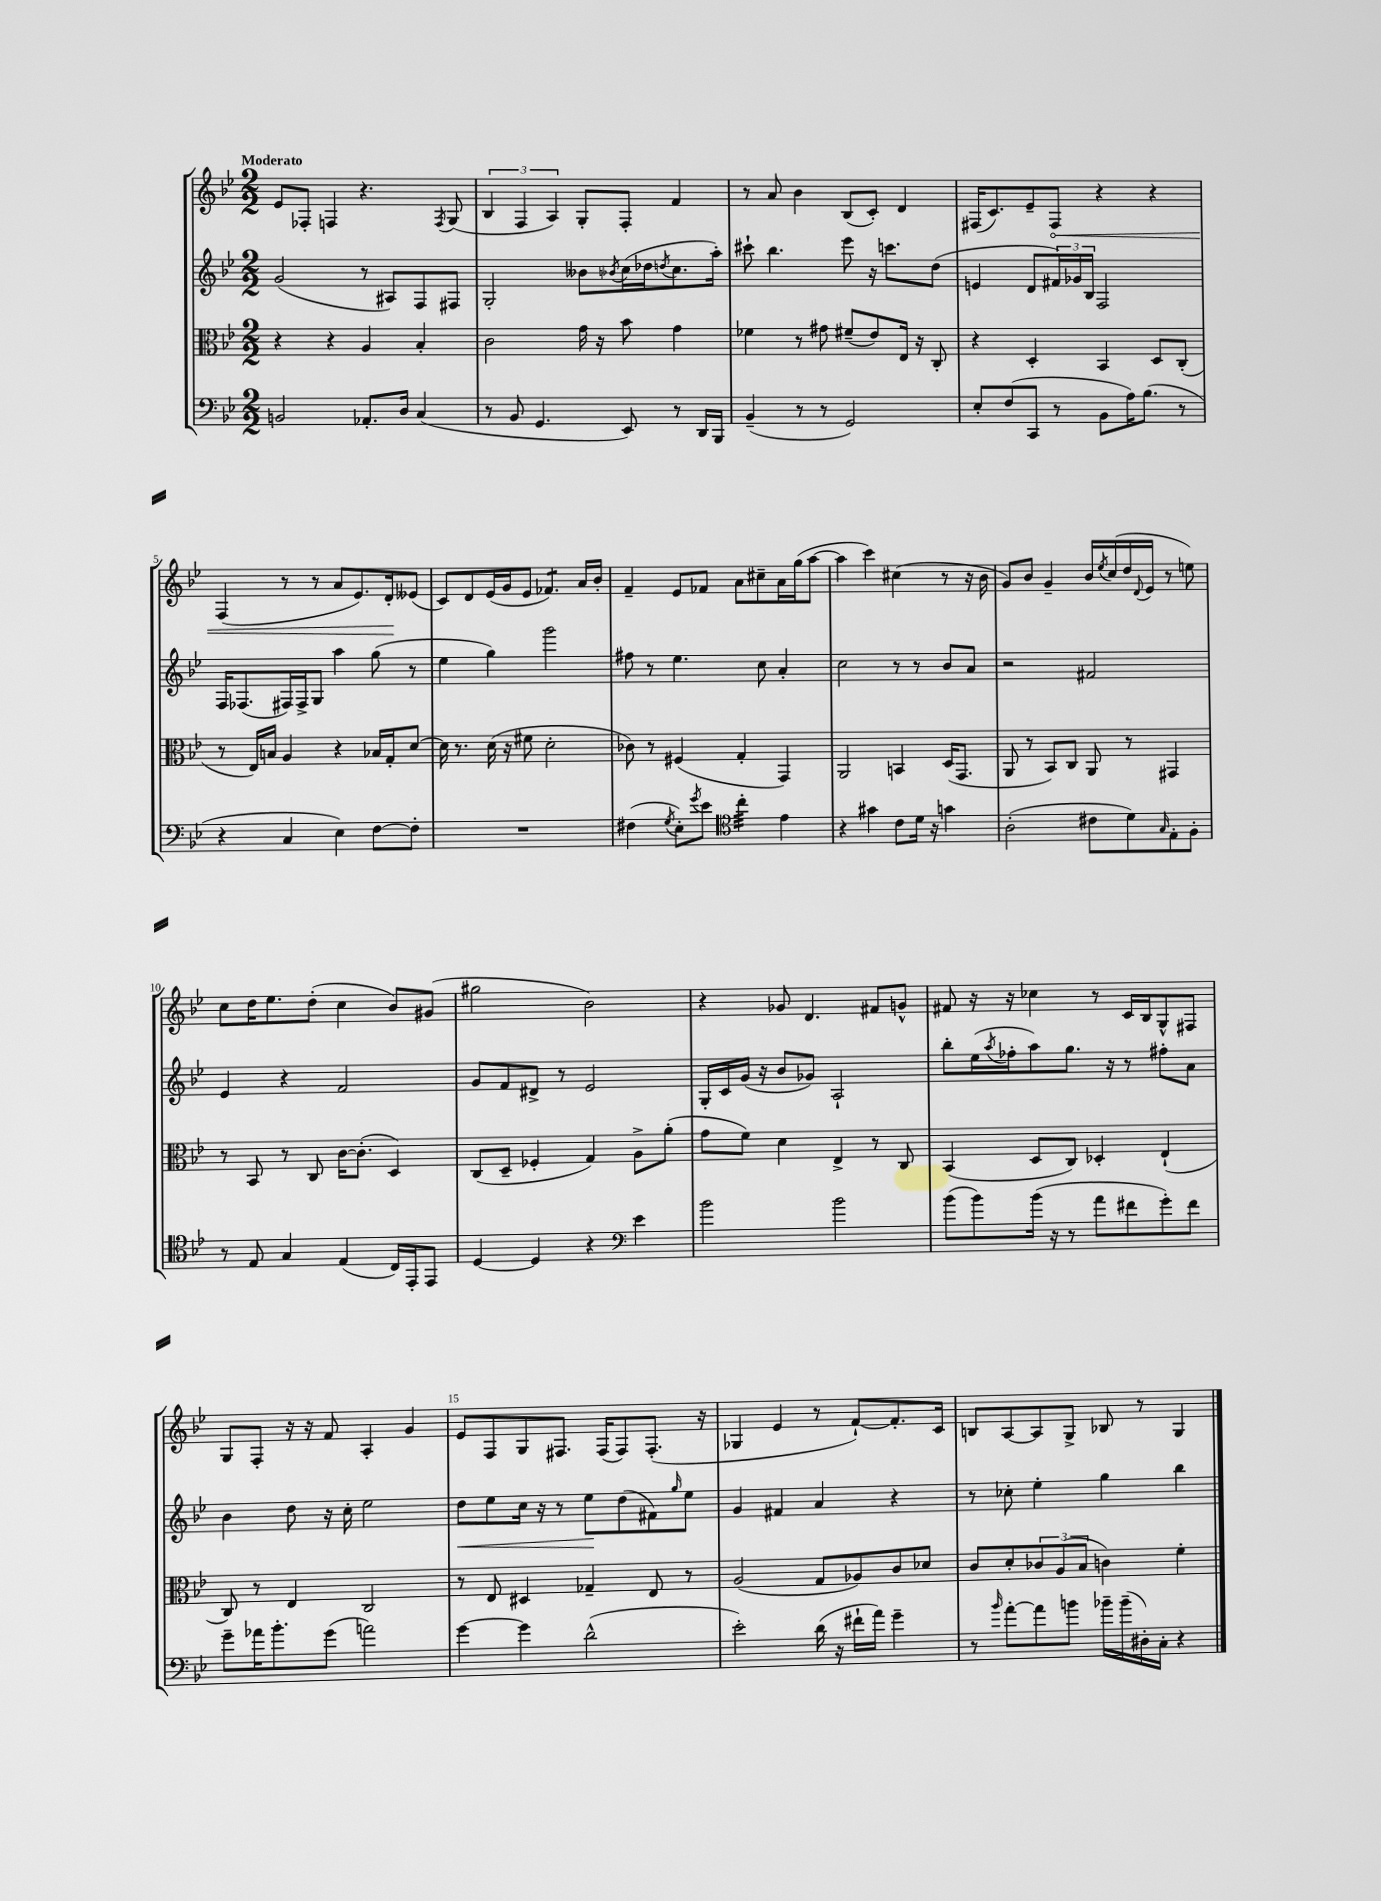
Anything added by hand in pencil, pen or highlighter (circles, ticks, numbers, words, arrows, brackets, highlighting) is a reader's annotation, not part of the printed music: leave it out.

**kern	**kern	**kern	**kern
*staff4	*staff3	*staff2	*staff1
*clefF4	*clefC3	*clefG2	*clefG2
*k[b-e-]	*k[b-e-]	*k[b-e-]	*k[b-e-]
*M2/2	*M2/2	*M2/2	*M2/2
2BB	4r	(2g	8e-
.	.	.	8F-'
.	4r	.	4F
8.AA-'	4A	8r	4.r
.	.	8A#)	.
16D	.	.	.
(4C	4B-'	8F	.
.	.	.	8qF
.	.	8F#	(8G
=	=	=	=
8r	2c	2G'	6B-
8BB-	.	.	.
.	.	.	6F
4.GG	.	.	.
.	.	.	6A)
.	16g	8b--	8G'
.	16r	.	.
.	.	8qb-	.
8EE-)	8b-	(16cc	8F'
.	.	16dd-	.
.	.	8qdd	.
8r	4g	8.cc	4f
16DD	.	.	.
16BBB-	.	16aa')	.
=	=	=	=
(4BB-~	4f-	8ccc#`	8r
.	.	4.bb-	8a
8r	8r	.	4b-
8r	8g#	.	.
2GG)	(8f#~	8eee-	(8B-
.	8e-)	16r	8c')
.	.	8.ccc	.
.	16E-	.	4d
.	16r	.	.
.	8C'	(8dd	.
=	=	=	=
8E-'	4r	4e	(16F#
.	.	.	8.c)
(8F	.	.	.
8CC	4D'	8d	8e-~
8r	.	24f#)	8F#
.	.	24g-	.
.	.	24B-	.
8BB-	4BB-	2F	4r
16A)	.	.	.
(8.B-	.	.	.
.	8D	.	4r
8r	(8C'	.	.
=	=	=	=
4r	8r	16F	(4F
.	.	(8.F-	.
.	16E-)	.	.
.	16B	.	.
4C	4A	16F#)	8r
.	.	16F#^	.
.	.	8G	8r
4E-)	4r	4aa	8a
.	.	.	8.e-)
[8F	16B-	(8gg	.
.	16G'	.	16d'
8F']	[8d	8r	(8e--
=	=	=	=
1r	16d]	4ee-	8c)
.	8.r	.	.
.	.	.	8d
.	(16d	4gg)	(16e-
.	16r	.	16g
.	8f#	.	8e-
.	2d'	2ggg	4.f-)
.	.	.	16a
.	.	.	16b-'
=	=	=	=
(4F#	8c-)	8ff#	4f~
.	8r	8r	.
8qG	.	.	.
8E-')	(4F#	4.ee-	8e-
8qg	.	.	.
8e-	.	.	8f-
*clefC4	*	*	*
4cc'	4G'	.	8a
.	.	8cc	8cc#~
4e-	4GG)	4a'	16a
.	.	.	(16gg
.	.	.	[8aa
=	=	=	=
4r	2AA	2cc	4aa]
4g#	.	.	4ccc)
8c	4BB	8r	(4cc#
16d	.	8r	.
16r	.	.	.
4g	(16D	8b-	8r
.	8.GG	.	.
.	.	8a	16r
.	.	.	16b-
=	=	=	=
(2A'	8AA	2r	8g)
.	8r	.	8b-
.	8BB-)	.	4g~
.	8C	.	.
8c#	8AA	2f#	16b-
.	.	.	8qee-
.	.	.	(16cc
8d)	8r	.	16dd
.	.	.	8qqd
.	.	.	16e-
16qqG	.	.	.
8E-'	4GG#	.	8r
8F'	.	.	8ee)
=	=	=	=
8r	8r	4e-	8cc
8E-	8BB-	.	16dd
.	.	.	8.ee-
4G	8r	4r	.
.	8C	.	(8dd'
(4E-	[16c	2f	4cc
.	(8.c']	.	.
16C)	4D)	.	8b-)
16EE-'	.	.	.
8EE-	.	.	(8g#
=	=	=	=
[4D	(8C	8g	2gg#
.	8D~	8f	.
4D]	4F-'	8d#^	.
.	.	8r	.
4r	4G)	2e-	2b-)
*clefF4	*	*	*
4e-	8A^	.	.
.	(8a'	.	.
=	=	=	=
2b-	8g	16G'	4r
.	.	16c	.
.	8f)	(16g	.
.	.	16r	.
.	4d	8b-	8g-
.	.	8g-)	4.d
2b-	4E-^	2A`	.
.	8r	.	8f#
.	8C	.	8g^^
=	=	=	=
(8b-	(4BB-	8bb-'	8f#
8b-)	.	(16ee-	16r
.	.	8qaa	.
.	.	16ff-'	16r
(16b-	8D	8aa)	4cc-
16r	.	.	.
8r	8C)	8.gg	.
8a	4D-'	.	8r
.	.	16r	.
8f#	.	8r	16c
.	.	.	16B-
8g')	(4E-`	8ff#'	8G^^
8f#	.	8a	8F#
=	=	=	=
8g~	8C)	4b-	8G
16a-	8r	.	8F'
8.b-'	.	.	.
.	4E-	8dd	16r
.	.	.	16r
(8g	.	16r	8f
.	.	16cc'	.
2a)	2C	2ee-	4A'
.	.	.	4g
=	=	=	=
[4g	8r	8dd	8e-
.	8E-	8ee-	8F
4g]	4D#	16cc	8G
.	.	16r	.
.	.	8r	8.F#
(2d^^	4G-~	8ee-	.
.	.	.	(16F#
.	.	(8dd	8F#)
.	8E-	8f#)	(8.F#'
.	.	16qqgg	.
.	8r	8ee-	.
.	.	.	16r
=	=	=	=
2e-')	(2A	4g	4G-
.	.	4f#	4e-
(16d	8G	4a	8r
16r	.	.	.
16f#`	8A-)	.	[8f`)
16a)	.	.	.
4g~	8c	4r	8.f']
.	8d-	.	.
.	.	.	16c
=	=	=	=
8r	8c	8r	8B
16qqb-	.	.	.
[8a'	8d'	8cc-'	[8A
8a]	12c-	4ee-'	8A]
.	(12A	.	.
8b	.	.	8G^
.	12B-	.	.
16b-~	4c)	4gg	8B-
(16b-~	.	.	.
16D#')	.	.	8r
16C'	.	.	.
4r	4f'	4bb-	4G
==	==	==	==
*-	*-	*-	*-
